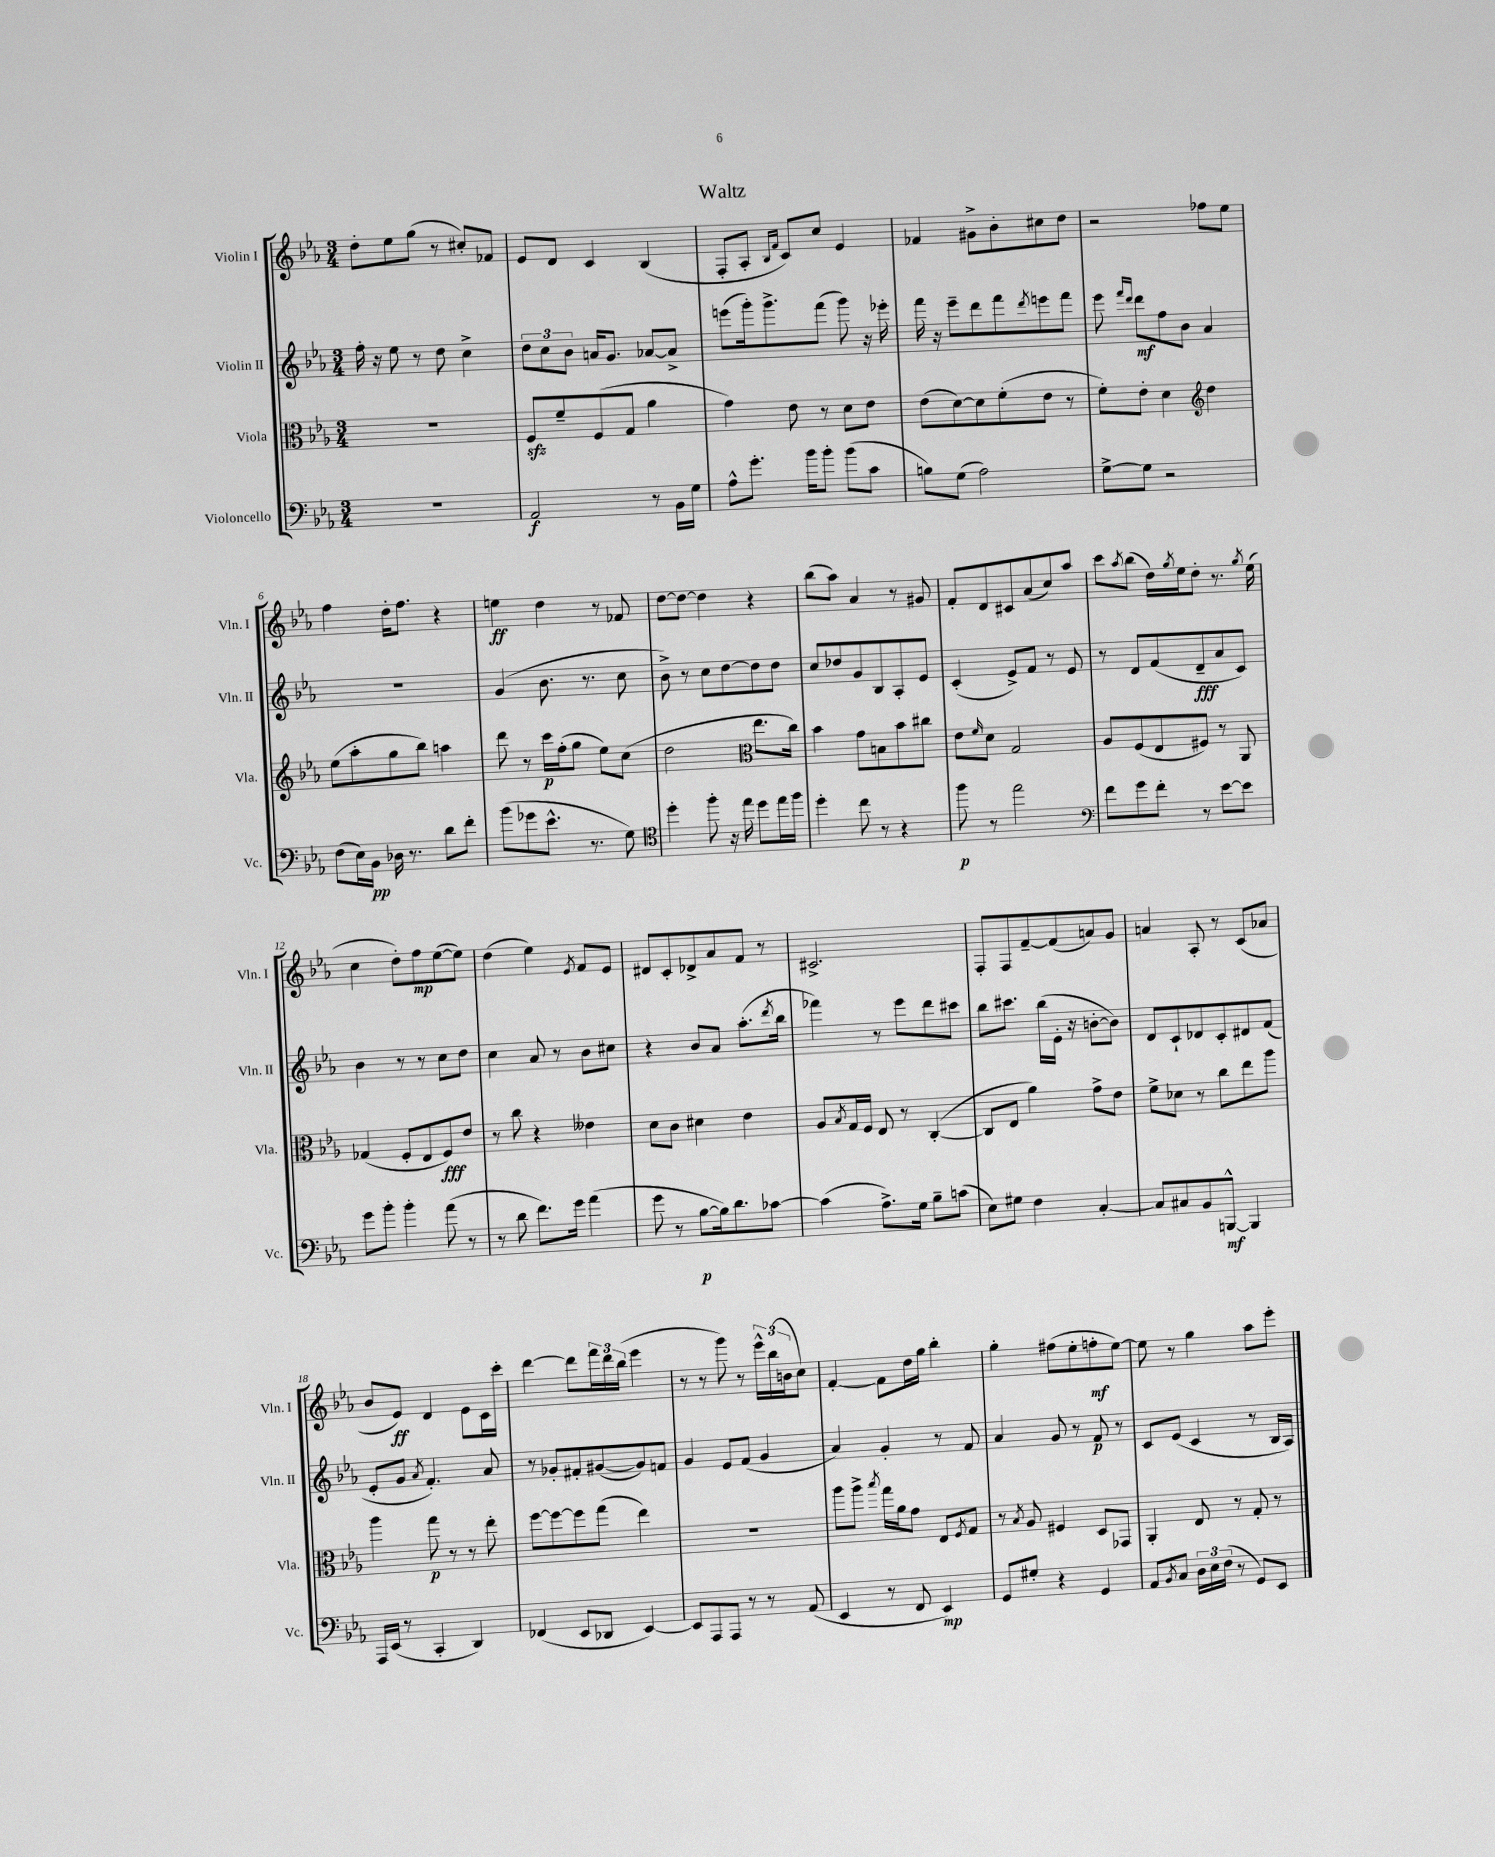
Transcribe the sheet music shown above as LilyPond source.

\header { title = "Waltz" }
<<
\new StaffGroup <<
\new Staff = "s0" \with { instrumentName = "Violin I" shortInstrumentName = "Vln. I" } {
    \clef treble \key ees \major \numericTimeSignature \time 3/4
    d''8-. ees''8 g''8( r8 cis''8-.) fes'8 |
    ees'8 d'8 c'4 bes4( |
    f8-. aes8-. \grace { bes16 f'16 } c'8) c''8 ees'4 |
    fes'4 gis'8-> bes'8-. cis''8 d''8 |
    r2 fes''8 ees''8 |
    f''4 d''16-. f''8. r4 |
    e''4\ff d''4 r8 fes'8 |
    d''8~ d''8~ d''4 r4 |
    bes''8( aes''8) aes'4 r8 gis'8 |
    f'8-. d'8 cis'8 aes'8( c''8) aes''8 |
    c'''8 \acciaccatura { aes''8 } bes''8( d''16) \acciaccatura { g''8 } ees''16 d''8-. r8. \acciaccatura { g''8 } ees''16( |
    c''4 d''8-.) f''8\mp ees''8~( ees''8) |
    d''4( ees''4) \acciaccatura { ees'8 } f'8 ees'8 |
    dis'8 c'8-. des'8-> aes'8 f'8 r8 |
    cis'2.-> |
    f8-. f8 f'8~-- f'8( a'8) g'8 |
    a'4 aes8-. r8 c'8( aes'8 |
    bes'8 ees'8\ff) d'4 ees'8 c'16 c'''16-. |
    d'''4~ d'''8 \tuplet 3/2 { f'''16 d'''16 bes''16( } ees'''4 |
    r8 r8 g'''8) r8 \tuplet 3/2 { ees'''16-^ bes''16( b'16 } c''8) |
    f'4~-. f'8 d''16 g''16 bes''4-. |
    g''4-. fis''8( ees''8-. f''8-.\mf ees''8~) |
    ees''8 r8 g''4 aes''8 ees'''8-. \bar "|." |
}
\new Staff = "s1" \with { instrumentName = "Violin II" shortInstrumentName = "Vln. II" } {
    \clef treble \key ees \major \numericTimeSignature \time 3/4
    f''16-. r16 ees''8 r8 d''8 c''4-> |
    \tuplet 3/2 { d''8 c''8 bes'8 } a'16 g'8. aes'8~ aes'8-> |
    e'''8( g'''16-.) g'''8.-> f'''8( g'''8) r16 ees'''16-. |
    f'''16 r16 ees'''8-- d'''8 f'''8 \acciaccatura { d'''8 } e'''8 f'''8 |
    ees'''8 \grace { f'''16 d'''16 } d'''8\mf f''8 bes'8 aes'4 |
    R2. |
    g'4( bes'8. r8. c''8 |
    bes'8->) r8 c''8 d''8~ d''8 d''8 |
    c''8 des''8 g'8 bes8 aes8-. ees'8 |
    c'4-.( ees'8->) f'8 r8 ees'8 |
    r8 d'8 f'8( d'8--\fff aes'8 c'8) |
    bes'4 r8 r8 c''8 d''8 |
    c''4 aes'8 r8 bes'8 cis''8 |
    r4 bes'8 aes'8 aes''8.-.( \acciaccatura { d'''8 } bes''16 |
    fes'''4) r8 ees'''8 d'''8 cis'''8 |
    bes''8 cis'''8. bes''16( ees'16-. r16 b'8~-. b'8) |
    d'8 c'8-! des'8 c'8-. dis'8 f'8( |
    ees'8-. g'8 \acciaccatura { aes'8 } f'4.-.) aes'8 |
    r8 ges'8-. fis'8-. gis'8~( gis'8) f'8 |
    g'4 ees'8 f'8( g'4 |
    aes'4) g'4-. r8 f'8 |
    aes'4 g'8 r8 f'8\p r8 |
    c'8 ees'8( c'4 r8 bes16 aes16) \bar "|." |
}
\new Staff = "s2" \with { instrumentName = "Viola" shortInstrumentName = "Vla." } {
    \clef alto \key ees \major \numericTimeSignature \time 3/4
    R2. |
    f8\sfz f'8-- f8( g8 aes'4 |
    g'4) ees'8 r8 d'8 ees'8 |
    ees'8( d'8~) d'8 f'8-.( ees'8 r8 |
    f'8-.) ees'8-. d'4 \clef treble d''4 |
    ees''8( aes''8-. g''8 bes''8) a''4 |
    d'''8 r8 c'''16\p f''16-.( g''8 ees''8) c''8( |
    d''2 \clef alto ees''8. c''16) |
    bes'4 g'8 b8 bes'8 cis''8 |
    ees'8 \grace { f'16 } d'8 g2 |
    aes8 f8( ees8 fis8) r8 aes,8 |
    ges4( f8-. ees8 f8\fff) ees'8 |
    r8 c''8 r4 eeses'4 |
    d'8 c'8 dis'4 ees'4 |
    aes8 \acciaccatura { bes8 } g16 f16 ees8 r8 c4~-.( |
    c8 ees8 aes'4) g'8-> ees'8 |
    f'8-> des'8 r8 c''8 ees''8 aes''8 |
    aes''4 g''8\p r8 r8 ees''8-. |
    f''8~ f''8~ f''8 g''8( ees''4) |
    R2. |
    aes''8 aes''8-> \acciaccatura { bes''8 } g''16 aes'16 g'8 ees8 \acciaccatura { f8 } g8 |
    r8 \acciaccatura { bes8 } aes8 fis4 d8 ges,8 |
    aes,4-. ees8 r8 g8-. r8 \bar "|." |
}
\new Staff = "s3" \with { instrumentName = "Violoncello" shortInstrumentName = "Vc." } {
    \clef bass \key ees \major \numericTimeSignature \time 3/4
    R2. |
    aes,2\f r8 bes,16 g16 |
    aes8-^ g'8.-. bes'16 bes'8-. bes'8( c'8 |
    b8) g8( aes2) |
    g8~-> g8 r2 |
    f8( ees16) bes,16\pp des16 r8. d'8 f'8-. |
    bes'8( ges'8 ees'8.-^ r8. g8) |
    \clef tenor d''4-. f''8-. r16 ees''16 d''8 ees''16 f''16 |
    d''4-. c''8 r8 r4 |
    f''8\p r8 ees''2 |
    \clef bass f'8 g'8 f'8-. r8 ees'8~ ees'8 |
    g'8 bes'8-. bes'4-. aes'8( r8 |
    r8 d'8 f'8.) g'16 aes'4( |
    g'8 r8 bes8~\p bes16) d'8. ces'8~ |
    ces'4( aes8.->) g16 bes8-- c'8( |
    ees8) gis8 f4 c4~-. |
    c8 cis8 bes,8 b,,8~-^\mf b,,4 |
    aes,,16 ees,16( r8 c,4-. d,4) |
    fes,4( ees,8 des,8 ees,4~) |
    ees,8 aes,,8 aes,,8 r8 r8 aes,8( |
    ees,4 r8 f,8 ees,4\mp) |
    g,8 gis8-. r4 g,4 |
    aes,8 \acciaccatura { bes,8 } c8 \tuplet 3/2 { d16 ees16 f16( } r8 g,8) ees,8 \bar "|." |
}
>>
>>
